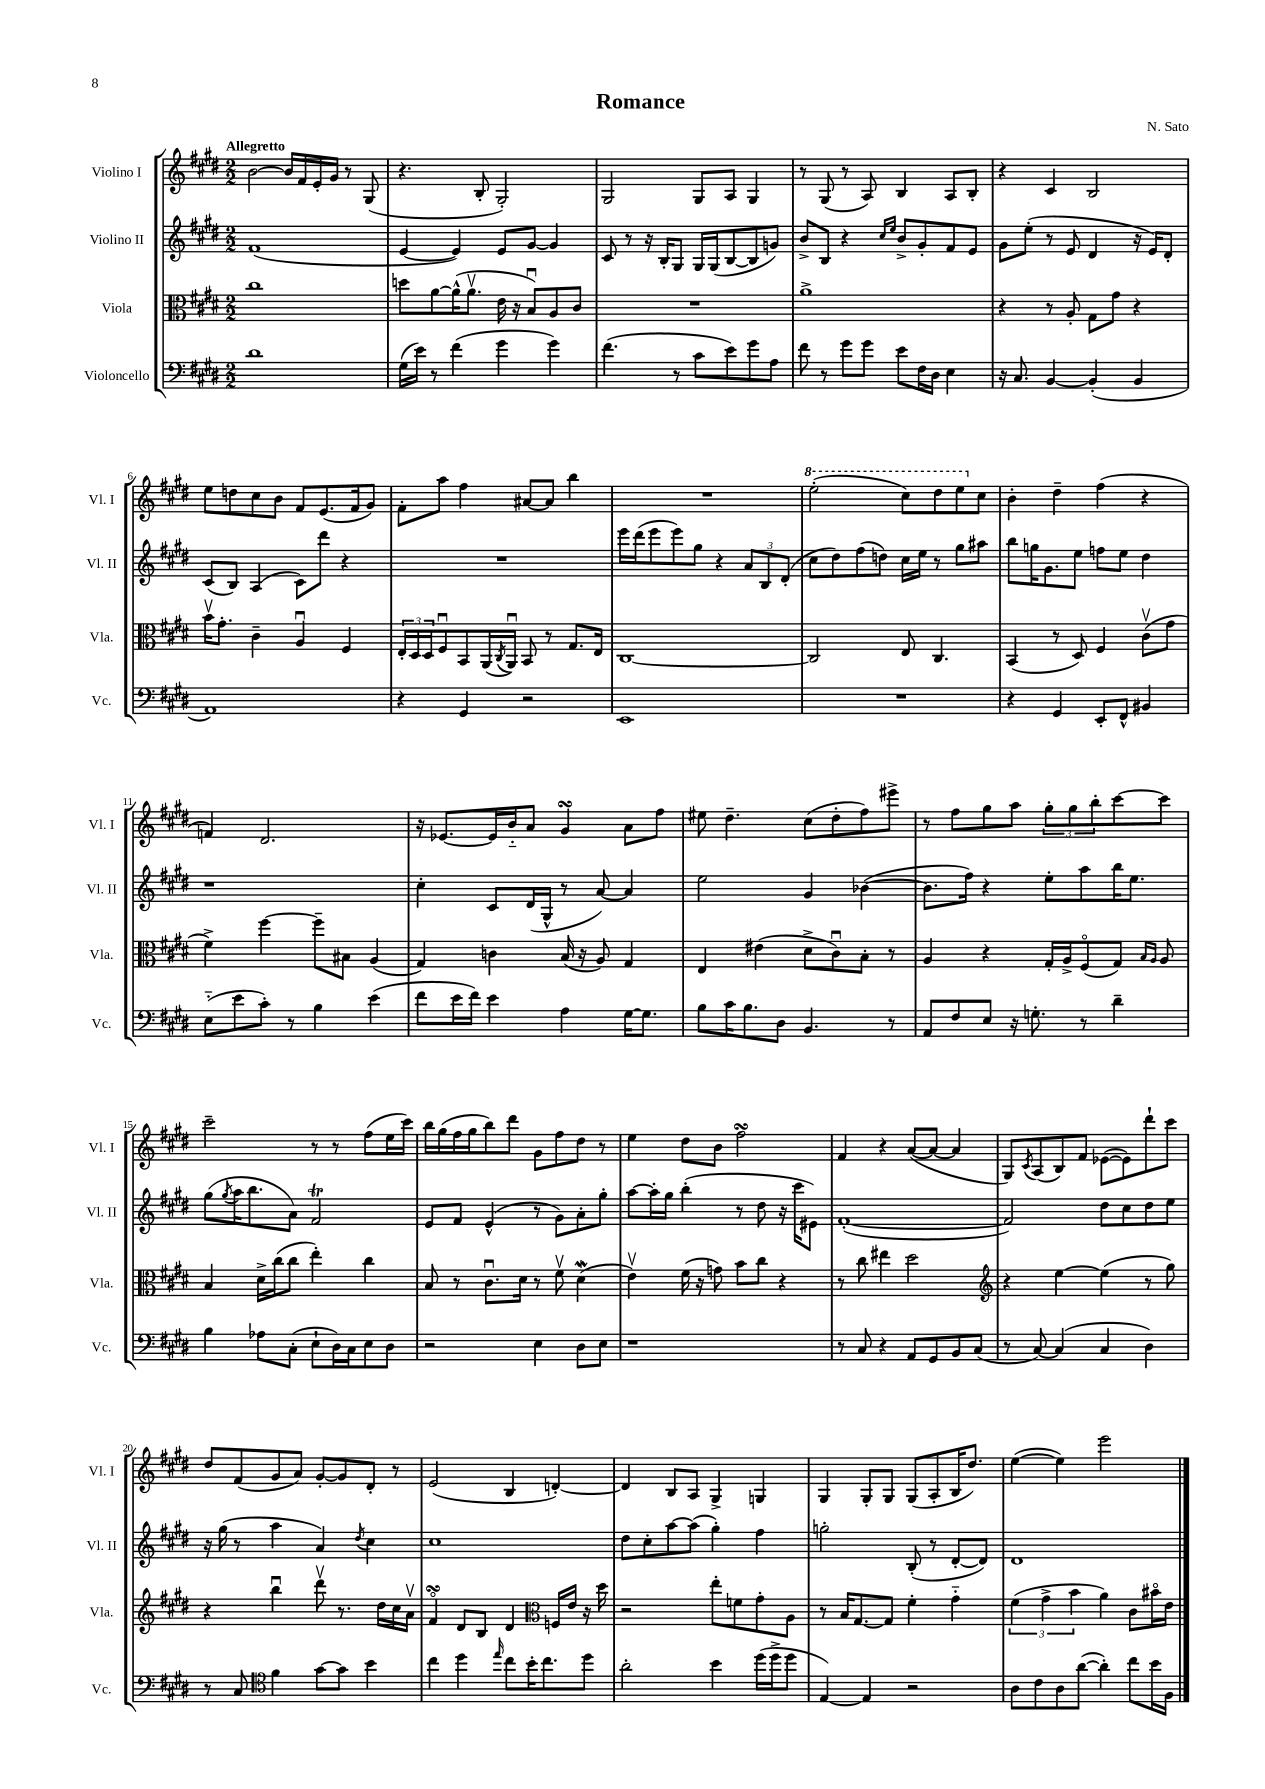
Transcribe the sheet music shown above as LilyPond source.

\header { title = "Romance" composer = "N. Sato" }
<<
\new StaffGroup <<
\new Staff = "s0" \with { instrumentName = "Violino I" shortInstrumentName = "Vl. I" } {
    \clef treble \key e \major \numericTimeSignature \time 2/2 \tempo "Allegretto"
    b'2~ b'16 fis'16 e'16-. gis'16 r8 gis8( |
    r4. b8-. gis2-.) |
    gis2 gis8 a8 gis4 |
    r8 gis8( r8 a8) b4 a8 b8-. |
    r4 cis'4 b2 |
    e''8 d''8 cis''8 b'8 fis'8 e'8.( fis'16 gis'8) |
    fis'8-. a''8 fis''4 ais'8~ ais'8 b''4 |
    R1 |
    \ottava #1 e'''2-.( cis'''8) dis'''8 e'''8 \ottava #0 cis''8 |
    b'4-. dis''4-- fis''4( r4 |
    f'4) dis'2. |
    r16 ees'8.~ ees'16 b'16-_ a'8 gis'4\turn a'8 fis''8 |
    eis''8 dis''4.-- cis''8( dis''8-. fis''8) eis'''8-> |
    r8 fis''8 gis''8 a''8 \tuplet 3/2 { gis''8-. gis''8 b''8-. } cis'''8~ cis'''8 |
    cis'''2-- r8 r8 fis''8( e''16 cis'''16) |
    b''16 gis''16( fis''16 gis''16 b''8) dis'''8 gis'8 fis''8 dis''8 r8 |
    e''4 dis''8 b'8 fis''2\turn |
    fis'4 r4 a'8~( a'8~ a'4 |
    gis8) \acciaccatura { cis'8 } a8( b8) fis'8 ees'8~( ees'8) dis'''8-! cis'''8 |
    dis''8 fis'8( gis'8 a'8) gis'8~-. gis'8 dis'8-. r8 |
    e'2( b4 d'4~-.) |
    d'4 b8 a8 gis4-> g4 |
    gis4 gis8-. gis8 gis8( a8-. b16 dis''8.) |
    e''4~( e''4) e'''2 \bar "|." |
}
\new Staff = "s1" \with { instrumentName = "Violino II" shortInstrumentName = "Vl. II" } {
    \clef treble \key e \major \numericTimeSignature \time 2/2
    fis'1( |
    e'4~ e'4) e'8 gis'8~ gis'4 |
    cis'8 r8 r16 b16-. gis8 gis16 gis16( b8~ b8 g'8) |
    b'8-> b8 r4 \grace { cis''16 e''16 } b'8-> gis'8-. fis'8 e'8 |
    gis'8 e''8-.( r8 e'8 dis'4 r16 e'16) dis'8-. |
    cis'8( b8) a4( cis'8) dis'''8 r4 |
    R1 |
    e'''16 dis'''16( e'''8 e'''8) gis''8 r4 \tuplet 3/2 { a'8 b8 dis'8-.( } |
    cis''8 dis''8) fis''8( d''8) cis''16 e''16 r8 gis''8 ais''8 |
    b''8 g''16 gis'8. e''8 f''8 e''8 dis''4 |
    r1 |
    cis''4-. cis'8 dis'16( gis16-^ r8 a'8~) a'4 |
    e''2 gis'4 bes'4~( |
    bes'8. fis''16) r4 e''8-. a''8 b''16 e''8. |
    gis''8( \acciaccatura { gis''8 } a''16 b''8. a'8) fis'2\trill |
    e'8 fis'8 e'4-^( r8 gis'8) a'8-. gis''8-. |
    a''8~ a''16-. gis''16 b''4-.( r8 dis''8 r16 cis'''16 eis'8) |
    fis'1~-.( |
    fis'2) dis''8 cis''8 dis''8 e''8 |
    r16 gis''16( r8 a''4 a'4) \acciaccatura { dis''8 } cis''4 |
    cis''1 |
    dis''8 cis''8-. a''8~ a''8( gis''4-.) fis''4 |
    g''2-. b8-.( r8 dis'8~-. dis'8) |
    dis'1 \bar "|." |
}
\new Staff = "s2" \with { instrumentName = "Viola" shortInstrumentName = "Vla." } {
    \clef alto \key e \major \numericTimeSignature \time 2/2
    cis''1 |
    d''8 a'8~ a'16-^( a'8.\upbow e'16 r16 b8\downbow) a8 cis'8 |
    R1 |
    a'1-> |
    r4 r8 a8-. gis8 gis'8 r4 |
    b'16\upbow gis'8.-. cis'4-- a4\downbow fis4 |
    \tuplet 3/2 { e16-. dis16 dis16 } fis8\downbow b,8 a,16( \acciaccatura { cis8 } a,16\downbow) b,8 r8 gis8. e16 |
    cis1~ |
    cis2 e8 cis4. |
    b,4( r8 dis8) fis4 cis'8\upbow( gis'8 |
    fis'4->) fis''4~ fis''8-- bis8 a4( |
    gis4) c'4 b16( r16 a8) gis4 |
    e4 eis'4( dis'8-> cis'8\downbow) b8-. r8 |
    a4 r4 gis16-. a16-> fis8\flageolet( gis8) \grace { b16 a16 } a8 |
    b4 dis'16-> cis''16( cis''8 e''4-.) cis''4 |
    b8 r8 cis'8.\downbow dis'16 r8 fis'8\upbow dis'4\mordent( |
    e'4\upbow) fis'16( r16 g'8) b'8 cis''8 r4 |
    r8 cis''8 eis''4 dis''2 |
    \clef treble r4 e''4~ e''4( r8 gis''8) |
    r4 b''4\downbow dis'''8\upbow r8. dis''16 cis''16 a'16\upbow |
    fis'4\flageolet\turn dis'8 b8 dis'4 \clef alto f16 e'16 r16 dis''16 |
    r2 e''8-. f'8 gis'8-. a8 |
    r8 b16 gis8.~ gis8 fis'4-. gis'4-_ |
    \tuplet 3/2 { fis'4( gis'4-> b'4 } a'4) cis'8 bis'16\flageolet e'16 \bar "|." |
}
\new Staff = "s3" \with { instrumentName = "Violoncello" shortInstrumentName = "Vc." } {
    \clef bass \key e \major \numericTimeSignature \time 2/2
    dis'1 |
    gis16( e'16) r8 fis'4( gis'4 gis'4) |
    fis'4.( r8 cis'8 e'8) gis'8 a8 |
    fis'8 r8 gis'8 gis'8 e'8 fis16 dis16 e4 |
    r16 cis8. b,4~ b,4-.( b,4 |
    a,1) |
    r4 gis,4 r2 |
    e,1 |
    R1 |
    r4 gis,4 e,8-. fis,8-^ bis,4 |
    e8-_( e'8 cis'8-.) r8 b4 e'4( |
    fis'8 e'16 fis'16) e'4 a4 gis16~ gis8. |
    b8 cis'16 b8. dis8 b,4. r8 |
    a,8 fis8 e8 r16 g8.-. r8 dis'4-- |
    b4 aes8 cis8-.( e8-! dis16) cis16 e8 dis8 |
    r2 e4 dis8 e8 |
    r1 |
    r8 cis8 r4 a,8 gis,8 b,8 cis8( |
    r8 cis8~) cis4( cis4 dis4) |
    r8 cis8 \clef tenor fis'4 gis'8~ gis'8 b'4 |
    cis''4 dis''4 \grace { e''16 } cis''8 b'16-. cis''8. dis''8 |
    a'2-. b'4 dis''16( dis''16-> dis''8 |
    e4~) e4 r2 |
    a8 cis'8 a8 a'8~( a'4-.) cis''8 b'16 fis16 \bar "|." |
}
>>
>>
